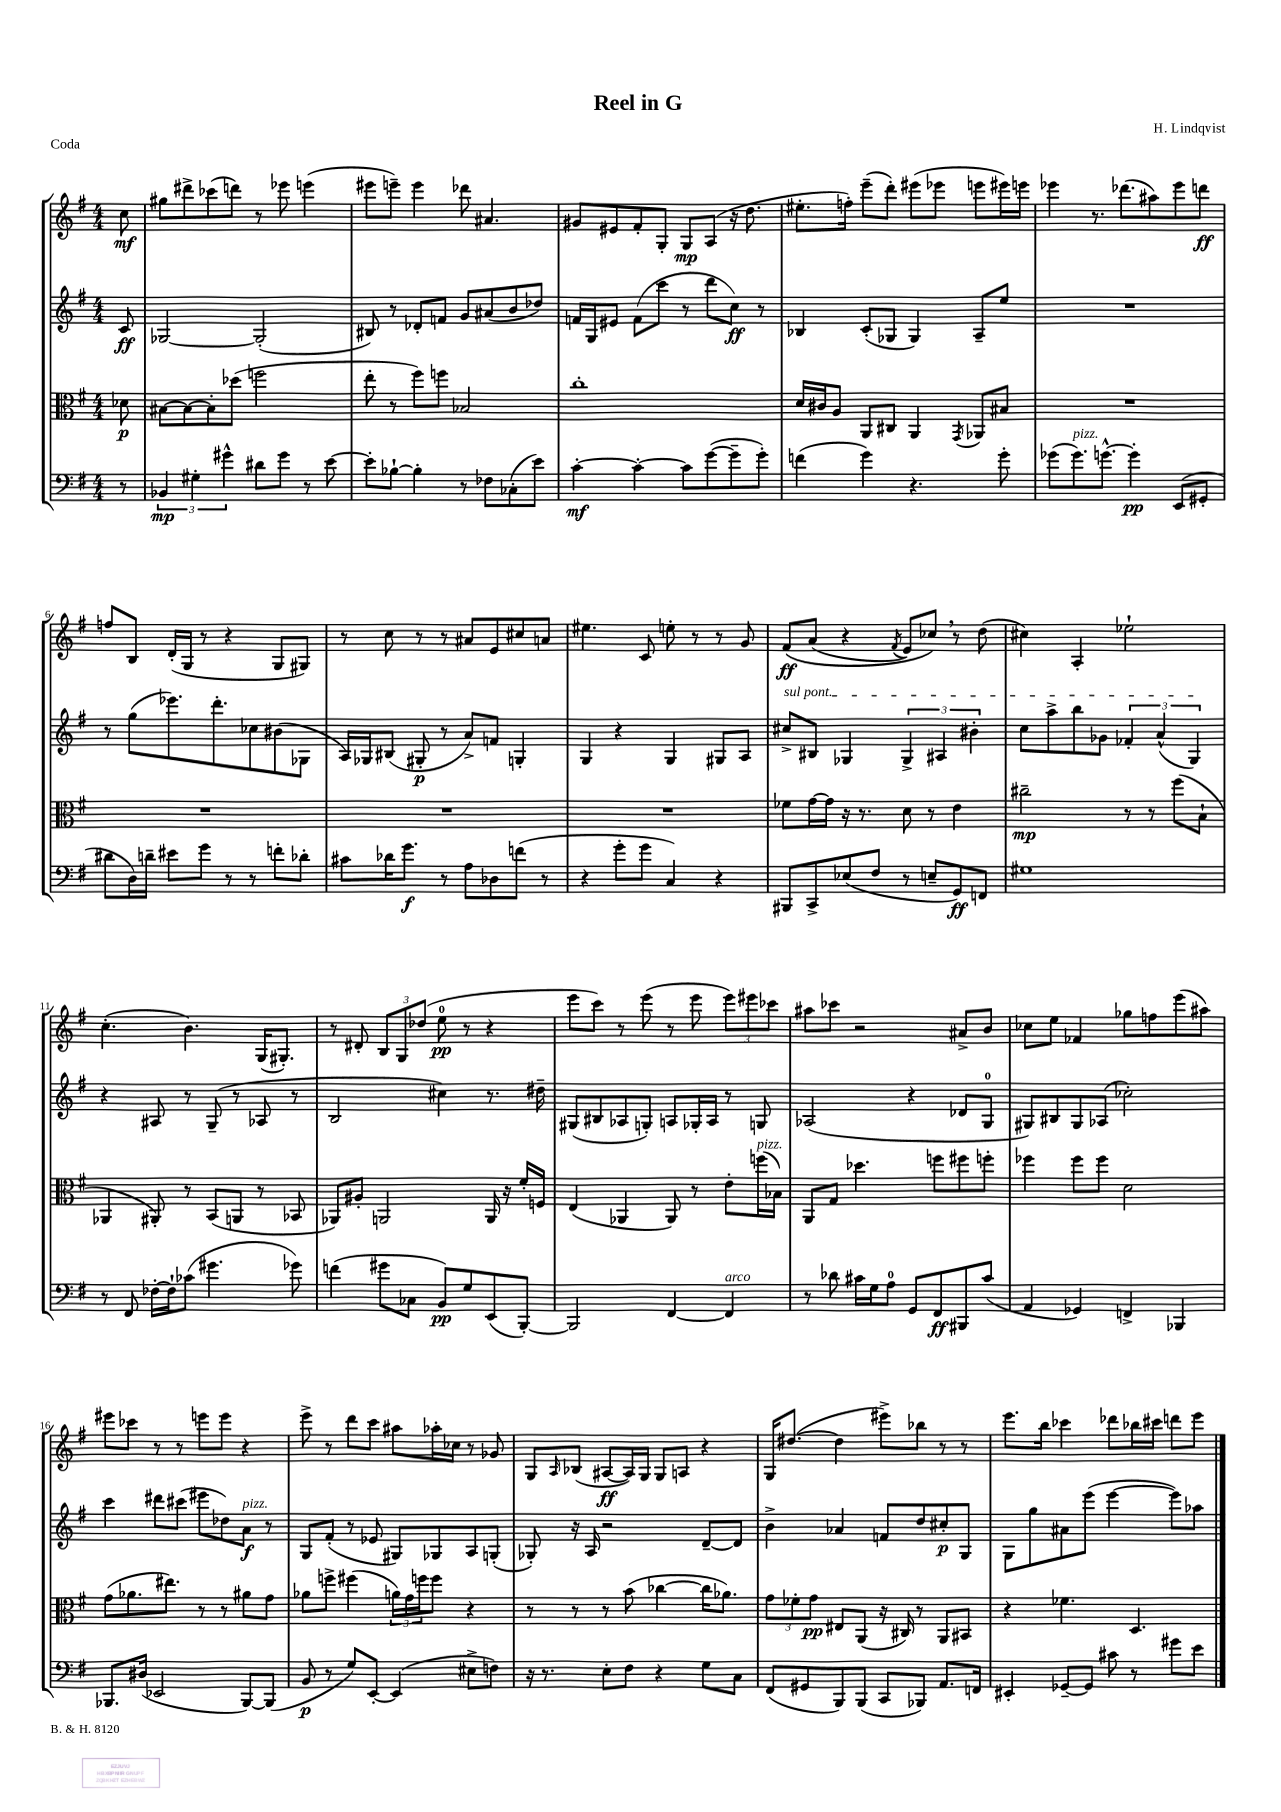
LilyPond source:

\header { title = "Reel in G" composer = "H. Lindqvist" piece = "Coda" }
<<
\new StaffGroup <<
\new Staff = "s0" {
    \clef treble \key g \major \numericTimeSignature \time 4/4 \partial 8
    c''8\mf |
    gis''8 dis'''8-> ces'''8( d'''8) r8 ees'''8 e'''4( |
    eis'''8 e'''8--) e'''4 des'''8 ais'4. |
    gis'8 eis'8 fis'8-. g8-. g8\mp a8( r16 d''8. |
    eis''8.-. f''16-.) e'''8--( d'''8-.) eis'''8( ees'''8 e'''8 eis'''16) e'''16 |
    ees'''4 r8. des'''8.( ais''8) ees'''8 d'''8\ff |
    f''8 b8 d'16-.( g16 r8 r4 g8 gis8) |
    r8 c''8 r8 r8 ais'8 e'8 cis''8 a'8 |
    eis''4. c'8 e''8-. r8 r8 g'8 |
    fis'8\ff\( a'8( r4 \acciaccatura { fis'8 } e'8) ces''8\) \breathe r8 d''8( |
    cis''4) a4-. ees''2-! |
    c''4.-.( b'4.) g16( gis8.-.) |
    r8 dis'8-. \tuplet 3/2 { b8 g8 des''8( } e''8-0\pp r8 r4 |
    e'''8 c'''8) r8 e'''8( r8 e'''8 \tuplet 3/2 { e'''8) eis'''8 ces'''8 } |
    ais''8 ces'''8 r2 ais'8-> b'8 |
    ces''8 e''8 fes'4 ges''8 f''8 e'''8( ais''8) |
    eis'''8 ces'''8 r8 r8 e'''8 e'''8 r4 |
    e'''8-> r8 d'''8 c'''8 ais''8 aes''16-. ces''16 r8 ges'8 |
    g8 \grace { a16 } bes8( ais8~\ff ais16) g16 g8 a8 r4 |
    g16 dis''8.~( dis''4 eis'''8->) bes''8 r8 r8 |
    e'''8. b''16 ces'''4 des'''8 bes''16 cis'''16 d'''8 e'''8 \bar "|." |
}
\new Staff = "s1" {
    \clef treble \key g \major \numericTimeSignature \time 4/4 \partial 8
    c'8\ff |
    ges2~ ges2-.( |
    bis8) r8 des'8-. f'8 g'8 ais'8( b'8 des''8) |
    f'16 g16 eis'8 f'8( c'''8 r8 d'''8 c''8\ff) r8 |
    bes4 c'8-.( ges8 ges4) a8-- e''8 |
    R1 |
    r8 g''8( ees'''8.) d'''8.-. ces''8 bis'8( ges8 |
    a16) ges16 bis8( gis8-.\p r8 a'8->) f'8 g4-. |
    g4 r4 g4 gis8 a8 |
    \once \override TextSpanner.bound-details.left.text = \markup { \italic "sul pont." } cis''8->\startTextSpan bis8 ges4 \tuplet 3/2 { ges4-> ais4 bis'4-. } |
    c''8 a''8-> b''8 ges'8 \tuplet 3/2 { fes'4-. a'4-^( g4\stopTextSpan) } |
    r4 ais8 r8 g8--( r8 aes8 r8 |
    b2 cis''4) r8. dis''16-- |
    gis8( bis8 aes8 g8-.) a8 ges16-. a16 r8 g8 |
    aes2( r4 des'8 g8-0 |
    gis8) bis8 gis8 aes8( ces''2-.) |
    c'''4 dis'''8 cis'''8( eis'''8 des''8) a'8\f^\markup { \italic "pizz." } r8 |
    g8 fis'8-.( r8 ees'8 gis8) ges8 a8 g8-.( |
    ges8-.) r16 a16 r2 d'8~-- d'8 |
    b'4-> aes'4 f'8 d''8 cis''8-.\p g8 |
    g8 g''8 ais'8 e'''8( e'''4~ e'''8) aes''8 \bar "|." |
}
\new Staff = "s2" {
    \clef alto \key g \major \numericTimeSignature \time 4/4 \partial 8
    des'8\p |
    bis8~ bis8~ bis8-. des''8( f''2 |
    e''8-. r8 fis''8) f''8 bes2 |
    c''1-. |
    d'16 cis'16 a8 a,8 cis8 a,4 \acciaccatura { g,8 } aes,8 bis8 |
    R1 |
    R1 |
    R1 |
    R1 |
    fes'8 g'16~ g'16 r16 r8. d'8 r8 e'4 |
    cis''2--\mp r8 r8 fis''8( b8-! |
    aes,4 ais,8-.) r8 b,8( a,8 r8 bes,8 |
    aes,8) ais8-. a,2 a,16 r16 fis'16-. f16 |
    e4( aes,4 aes,8) r8 e'8-. f''16^\markup { \italic "pizz." }( bes16) |
    a,8 g8 des''4. f''8 fis''8 f''8-. |
    fes''4 fes''8 fes''8 d'2 |
    g'8( aes'8. eis''8.) r8 r8 ais'8 g'8 |
    aes'8 f''8-> fis''4( \tuplet 3/2 { a'16) g'16 f''16 } f''8 r4 |
    r8 r8 r8 b'8( ces''4~ ces''16 aes'8.) |
    \tuplet 3/2 { g'8 fes'8-. g'8\pp } eis8 a,8( r16 cis16) r8 a,8 bis,8 |
    r4 fes'4. d4. \bar "|." |
}
\new Staff = "s3" {
    \clef bass \key g \major \numericTimeSignature \time 4/4 \partial 8
    r8 |
    \tuplet 3/2 { bes,4\mp gis4-. gis'4-^ } dis'8 gis'8 r8 e'8~ |
    e'8-. bes8~-! bes4-. r8 fes8 ces8-.( e'8) |
    c'4~-.\mf c'4~-. c'8 g'8~( g'8-- g'8-.) |
    f'4( g'4) r4. g'8-. |
    ges'8( ges'8.^\markup { \italic "pizz." }) g'8.~-^ g'4-.\pp e,8( gis,8-. |
    dis'8 d16) d'16-- eis'8 g'8 r8 r8 f'8-. des'8-. |
    cis'8 des'16 g'8.\f r8 a8 des8 f'8( r8 |
    r4 g'8-. g'8 c4) r4 |
    bis,,8 c,8-> ees8( fis8 r8 e8-- g,8\ff) f,8 |
    gis1 |
    r8 fis,8 fes16~-. fes16-! ces'8( gis'4. ges'8) |
    f'4( gis'8 ces8 b,8\pp) g8 e,8( b,,8~-.) |
    b,,2 fis,4~ fis,4^\markup { \italic "arco" } |
    r8 des'8 cis'16 g16 a8-0 g,8 fis,8\ff bis,,8 cis'8( |
    a,4 ges,4) f,4-> bes,,4 |
    bes,,8. dis16( ees,2 bes,,8~) bes,,8( |
    b,8\p r8 g8) e,8~-. e,4( eis8-> f8) |
    r16 r8. e8-. fis8 r4 g8 c8 |
    fis,8( gis,8 b,,8) b,,8( c,8 bes,,8) a,8. f,16 |
    eis,4-. ges,8~-- ges,8 cis'8 r8 gis'8 e'8 \bar "|." |
}
>>
>>
